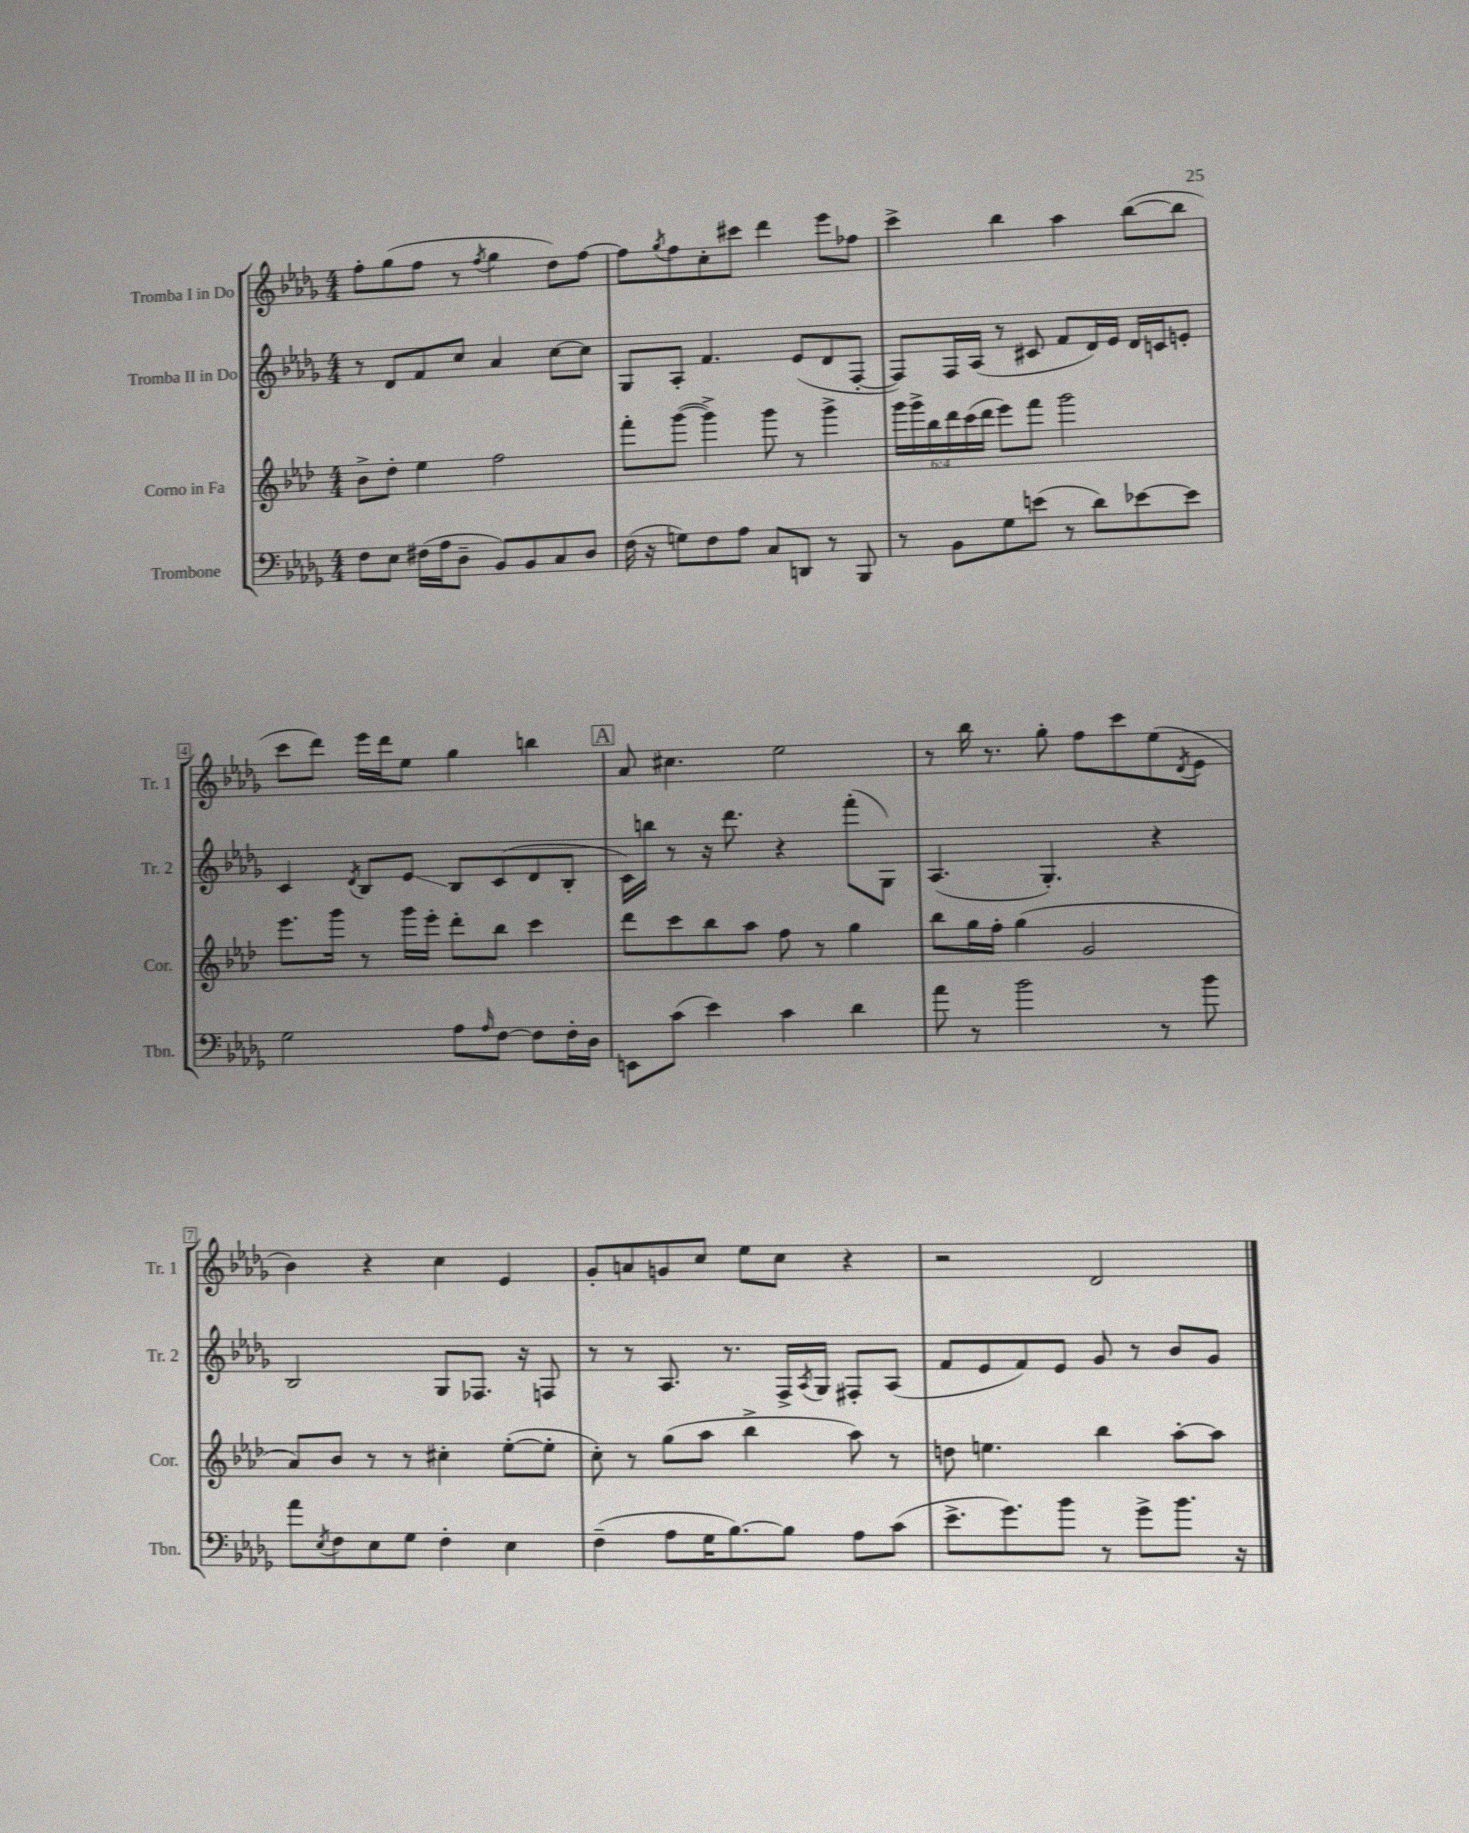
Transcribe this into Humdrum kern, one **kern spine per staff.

**kern	**kern	**kern	**kern
*staff4	*staff3	*staff2	*staff1
*clefF4	*clefG2	*clefG2	*clefG2
*k[b-e-a-d-g-]	*k[b-e-a-d-]	*k[b-e-a-d-g-]	*k[b-e-a-d-g-]
*M4/4	*M4/4	*M4/4	*M4/4
8F	8b-^	8r	8ff'
8E-	8dd-'	8d-	(8gg-
(16F#	4ee-	8f	8ff
16A-	.	.	.
8D-~	.	8cc	8r
.	.	.	8qff
8BB-)	2ff	4a-	4gg-
8BB-	.	.	.
8C	.	[8cc	8dd-)
8D-	.	8cc]	[8ff
=	=	=	=
(16F	8fff'	8G-	8ff]
16r	.	.	.
.	.	.	8qgg-
8G)	([8ggg	8A-'	8ff
8F	4ggg^])	4.f	8cc'
8A-	.	.	8ccc#
8C	8ggg	.	4ddd-
8DD	8r	(8e-	.
8r	4ggg^	8d-	8eee-
8BBB-	.	[8F'	8ff-
=	=	=	=
8r	24ggg	8F])	4ccc^
.	24ggg^	.	.
.	24bb-	.	.
8BB-	24ddd-	16F	.
.	(24ccc	.	.
.	.	(16A-	.
.	24ddd-	.	.
8G-	8eee-)	8r	4bb-
(8e	8fff	8c#	.
8r	2ggg	8f	4aa-
8d-)	.	16d-)	.
.	.	16e-	.
[8e-	.	16d-	([8bb-
.	.	16c	.
8e-]	.	8e'	8bb-]
=	=	=	=
2G-	8.eee-	4c	8ccc
.	.	.	8ddd-)
.	16ggg	.	.
.	.	8qd-	.
.	8r	8B-	16eee-
.	.	.	16ddd-
.	16ggg	8e-	8ee-
.	16eee-'	.	.
8A-	8ddd-'	8B-	4gg-
16qqA-	.	.	.
[8F	8bb-	(8c	.
8F]	4ccc	8d-	4bb
16F'	.	8B-'	.
16D-	.	.	.
=	=	=	=
8EE	8ddd-	16c)	8a-
.	.	16bb	.
(8c	8ccc	8r	4.cc#
4e-)	8bb-	16r	.
.	.	8.ddd-	.
.	8aa-	.	.
4c	8ff	4r	2ee-
.	8r	.	.
4d-	4gg	(8fff'	.
.	.	8G-)	.
=	=	=	=
8a-	8bb-	(4.A-	8r
8r	16gg	.	16bb-
.	16ff'	.	8.r
2b-	(4gg	.	.
.	.	4.G-')	8gg-'
.	2g	.	8ff
.	.	.	8ccc
8r	.	4r	(8ee-
.	.	.	8qd-
8b-	.	.	8e-
=	=	=	=
8a-	8a-)	2B-	4b-)
8qE-	.	.	.
8F	8b-	.	.
8E-	8r	.	4r
8G-	8r	.	.
4F'	4cc#'	8G-	4cc
.	.	8.F-	.
4E-	([8ee-'	.	4e-
.	.	16r	.
.	8ee-']	8F	.
=	=	=	=
(4F~	8cc')	8r	8g-'
.	8r	8r	8a
8A-	(8gg	8.A-	8g
16G-	8aa-	.	8cc
[8.B-)	.	8.r	.
.	4bb-^	.	8ee-
8B-]	.	16F^	8cc
.	.	8qA-	.
.	.	16G-	.
8A-	8aa-)	8F#'	4r
(8c	8r	(8A-	.
=	=	=	=
8.e-^	8dd	8f	2r
.	4.ee	8e-	.
8.g-)	.	.	.
.	.	8f)	.
8b-	.	8e-	.
8r	4bb-	8g-	2d-
8g-^	.	8r	.
8.b-	[8aa-'	8b-	.
.	8aa-]	8g-	.
16r	.	.	.
==	==	==	==
*-	*-	*-	*-
